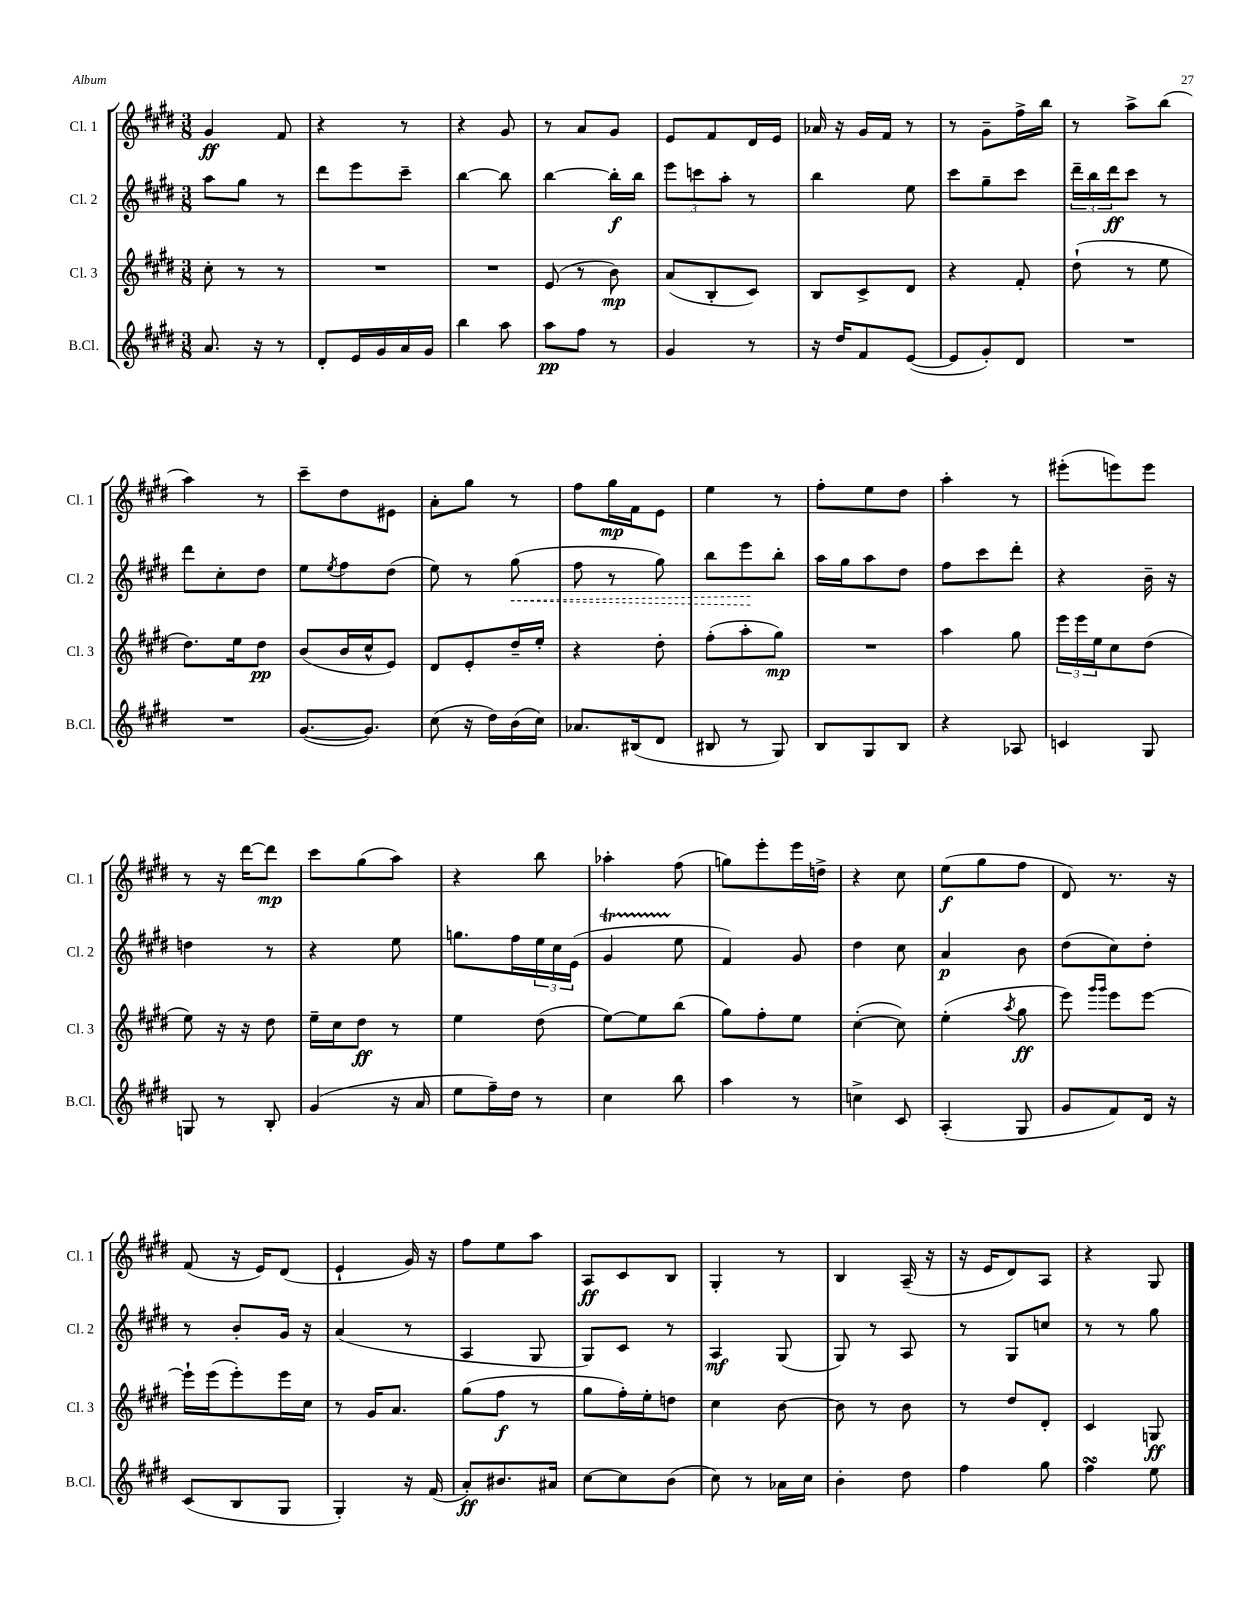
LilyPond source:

<<
\new StaffGroup <<
\new Staff = "s0" \with { instrumentName = "Cl. 1" shortInstrumentName = "Cl. 1" } {
    \clef treble \key e \major \numericTimeSignature \time 3/8
    gis'4\ff fis'8 |
    r4 r8 |
    r4 gis'8 |
    r8 a'8 gis'8 |
    e'8 fis'8 dis'16 e'16 |
    aes'16 r16 gis'16 fis'16 r8 |
    r8 gis'8-- fis''16-> b''16 |
    r8 a''8-> b''8( |
    a''4) r8 |
    cis'''8-- dis''8 eis'8 |
    a'8-. gis''8 r8 |
    fis''8 gis''16\mp fis'16 e'8 |
    e''4 r8 |
    fis''8-. e''8 dis''8 |
    a''4-. r8 |
    eis'''8-.( e'''8) e'''8 |
    r8 r16 dis'''16~ dis'''8\mp |
    cis'''8 gis''8( a''8) |
    r4 b''8 |
    aes''4-. fis''8( |
    g''8) e'''8-. e'''16 d''16-> |
    r4 cis''8 |
    e''8\f( gis''8 fis''8 |
    dis'8) r8. r16 |
    fis'8( r16 e'16) dis'8( |
    e'4-! gis'16) r16 |
    fis''8 e''8 a''8 |
    a8\ff cis'8 b8 |
    gis4-. r8 |
    b4 a16--( r16 |
    r16 e'16 dis'8) a8 |
    r4 gis8 \bar "|." |
}
\new Staff = "s1" \with { instrumentName = "Cl. 2" shortInstrumentName = "Cl. 2" } {
    \clef treble \key e \major \numericTimeSignature \time 3/8
    a''8 gis''8 r8 |
    dis'''8 e'''8 cis'''8-- |
    b''4~ b''8 |
    b''4~ b''16-.\f b''16 |
    \tuplet 3/2 { e'''8 c'''8 a''8-. } r8 |
    b''4 e''8 |
    cis'''8 gis''8-- cis'''8 |
    \tuplet 3/2 { dis'''16-- b''16 dis'''16\ff } cis'''8 r8 |
    dis'''8 cis''8-. dis''8 |
    e''8 \acciaccatura { e''8 } fis''8 dis''8( |
    e''8) r8 \once \override Hairpin.style = #'dashed-line gis''8\<( |
    fis''8 r8 gis''8) |
    b''8 e'''8\! b''8-. |
    a''16 gis''16 a''8 dis''8 |
    fis''8 cis'''8 dis'''8-. |
    r4 b'16-- r16 |
    d''4 r8 |
    r4 e''8 |
    g''8. fis''16 \tuplet 3/2 { e''16 cis''16 e'16( } |
    gis'4\startTrillSpan e''8\stopTrillSpan |
    fis'4) gis'8 |
    dis''4 cis''8 |
    a'4\p b'8 |
    dis''8( cis''8) dis''8-. |
    r8 b'8-. gis'16 r16 |
    a'4( r8 |
    a4 gis8 |
    gis8) cis'8 r8 |
    a4\mf gis8( |
    gis8) r8 a8 |
    r8 gis8 c''8 |
    r8 r8 gis''8 \bar "|." |
}
\new Staff = "s2" \with { instrumentName = "Cl. 3" shortInstrumentName = "Cl. 3" } {
    \clef treble \key e \major \numericTimeSignature \time 3/8
    cis''8-. r8 r8 |
    R4. |
    R4. |
    e'8( r8 b'8\mp) |
    a'8( b8-. cis'8) |
    b8 cis'8-> dis'8 |
    r4 fis'8-. |
    dis''8-!( r8 e''8 |
    dis''8.) e''16 dis''8\pp |
    b'8( b'16 cis''16-^ e'8) |
    dis'8 e'8-. dis''16-- e''16-. |
    r4 dis''8-. |
    fis''8-.( a''8-. gis''8\mp) |
    R4. |
    a''4 gis''8 |
    \tuplet 3/2 { e'''16 e'''16 e''16 } cis''8 dis''8( |
    e''8) r16 r16 dis''8 |
    e''16-- cis''16 dis''8\ff r8 |
    e''4 dis''8( |
    e''8~) e''8 b''8( |
    gis''8) fis''8-. e''8 |
    cis''4~-.( cis''8) |
    e''4-.( \acciaccatura { a''8 } gis''8\ff |
    e'''8) \grace { gis'''16 gis'''16 } e'''8 e'''8~ |
    e'''16-! e'''16( e'''8-.) e'''16 cis''16 |
    r8 gis'16 a'8. |
    gis''8( fis''8\f r8 |
    gis''8 fis''16-.) e''16-. d''8 |
    cis''4 b'8~ |
    b'8 r8 b'8 |
    r8 dis''8 dis'8-. |
    cis'4 g8\ff \bar "|." |
}
\new Staff = "s3" \with { instrumentName = "B.Cl." shortInstrumentName = "B.Cl." } {
    \clef treble \key e \major \numericTimeSignature \time 3/8
    a'8. r16 r8 |
    dis'8-. e'16 gis'16 a'16 gis'16 |
    b''4 a''8 |
    a''8\pp fis''8 r8 |
    gis'4 r8 |
    r16 dis''16 fis'8 e'8~( |
    e'8 gis'8-.) dis'8 |
    R4. |
    R4. |
    gis'8.~( gis'8.) |
    cis''8( r16 dis''16) b'16( cis''16) |
    aes'8. bis16( dis'8 |
    bis8 r8 gis8) |
    b8 gis8 b8 |
    r4 aes8 |
    c'4 gis8 |
    g8 r8 b8-. |
    gis'4( r16 a'16 |
    e''8 fis''16--) dis''16 r8 |
    cis''4 b''8 |
    a''4 r8 |
    c''4-> cis'8 |
    a4-.( gis8 |
    gis'8 fis'8) dis'16 r16 |
    cis'8( b8 gis8 |
    gis4-.) r16 fis'16( |
    a'8-.\ff) bis'8. ais'16 |
    cis''8~ cis''8 b'8( |
    cis''8) r8 aes'16 cis''16 |
    b'4-. dis''8 |
    fis''4 gis''8 |
    fis''4\turn e''8 \bar "|." |
}
>>
>>
\layout { \context { \Score \remove "Bar_number_engraver" } }
